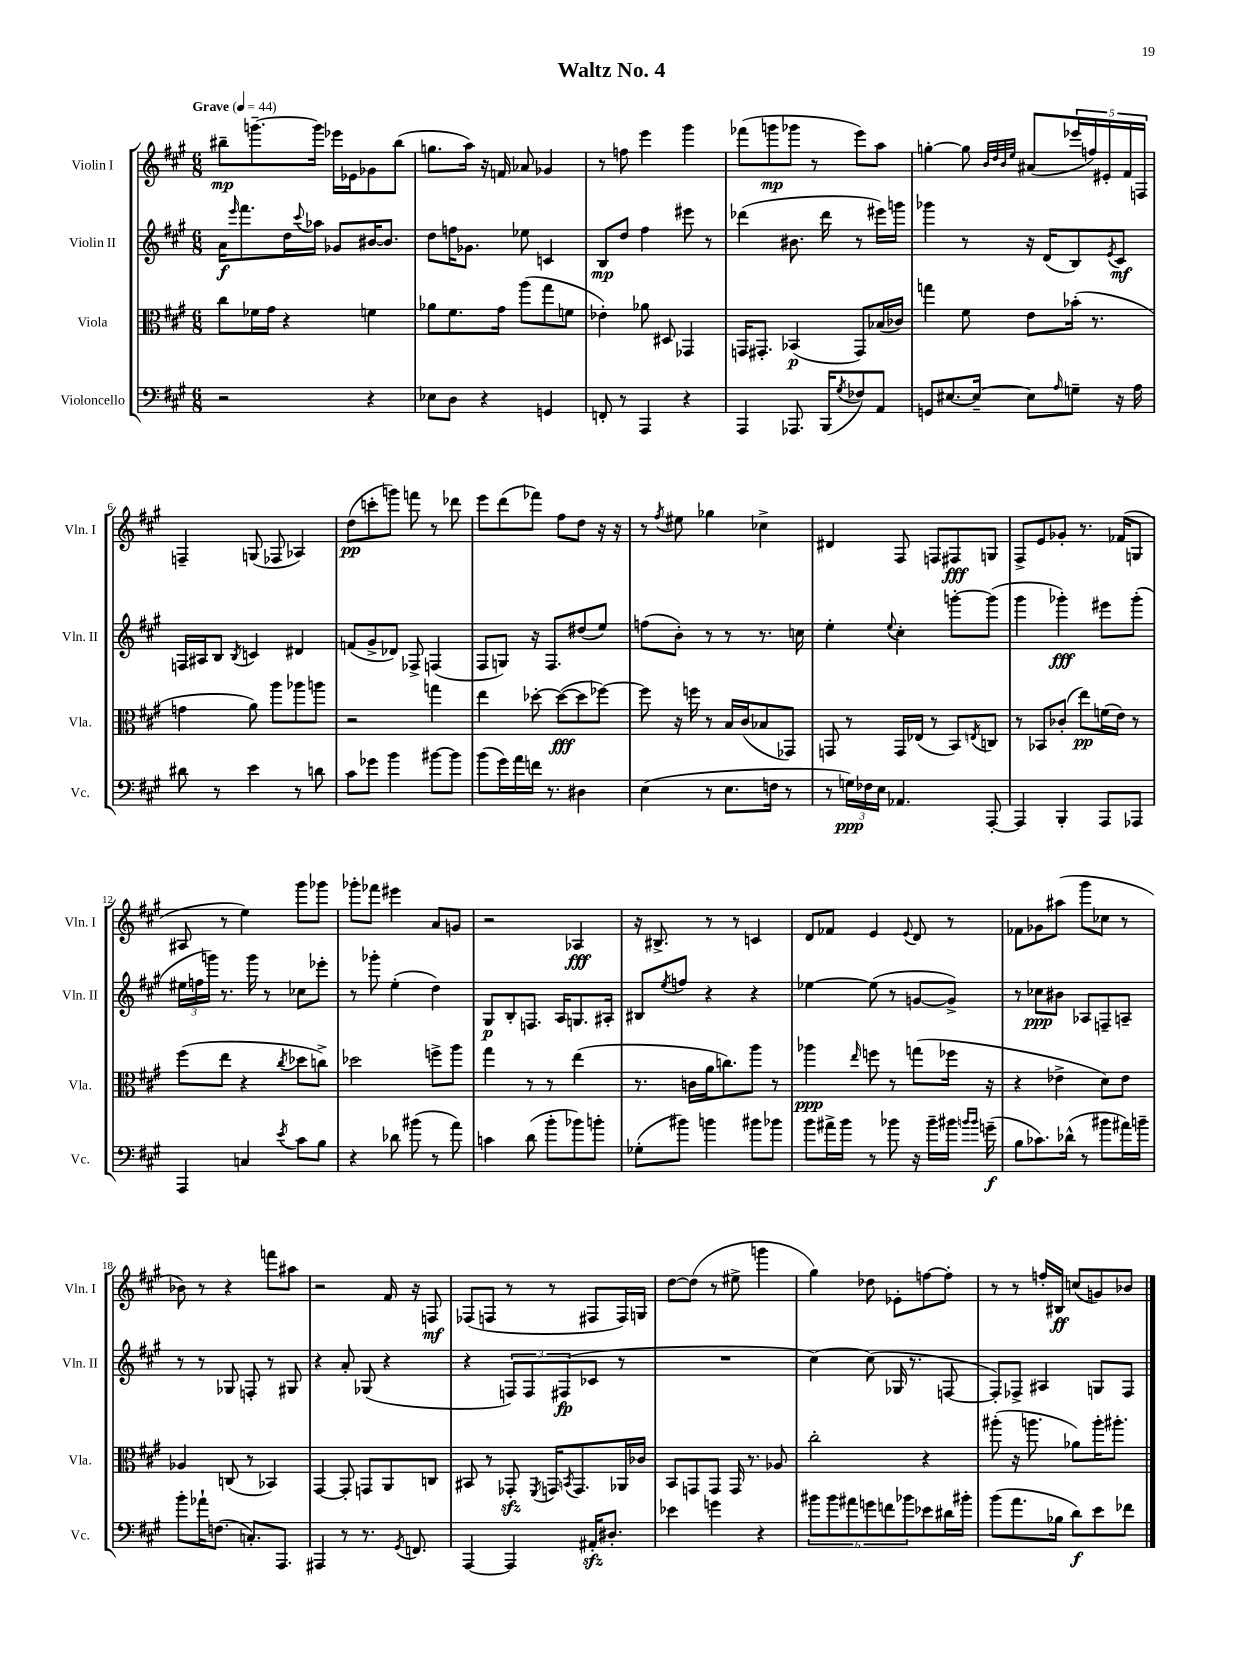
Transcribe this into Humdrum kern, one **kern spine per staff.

**kern	**dynam	**kern	**dynam	**kern	**dynam	**kern	**dynam
*part4	*part4	*part3	*part3	*part2	*part2	*part1	*part1
*staff4	*staff4	*staff3	*staff3	*staff2	*staff2	*staff1	*staff1
*I"Violoncello	*	*I"Viola	*	*I"Violin II	*	*I"Violin I	*
*I'Vc.	*	*I'Vla.	*	*I'Vln. II	*	*I'Vln. I	*
*clefF4	*	*clefC3	*	*clefG2	*	*clefG2	*
*k[f#c#g#]	*	*k[f#c#g#]	*	*k[f#c#g#]	*	*k[f#c#g#]	*
*M6/8	*	*M6/8	*	*M6/8	*	*M6/8	*
*MM44	*	*MM44	*	*MM44	*	*MM44	*
=1	=1	=1	=1	=1	=1	=1	=1
!	!	!	!	!	!	!LO:TX:a:B:t=Grave	!
2r	.	8cc#\L	.	16a\KL	f	8bb#X~\L	mp
.	.	.	.	16qqeee/	.	.	.
.	.	.	.	8.fff#\	.	.	.
.	.	16f-X\L	.	.	.	[8.gggn~\	.
.	.	16g#\JJ	.	.	.	.	.
.	.	4r	.	16dd\L	.	.	.
.	.	.	.	8qqccc#/	.	.	.
.	.	.	.	16aa-X\JJ	.	16ggg\Jk]	.
.	.	.	.	8g-X/L	.	16eee-X\LL	.
.	.	.	.	.	.	16e-X\J	.
4r	.	4fn\	.	[16b#X/K	.	8g-X\	.
.	.	.	.	8.b#/J]	.	.	.
.	.	.	.	.	.	(8bb#\J	.
=2	=2	=2	=2	=2	=2	=2	=2
8E-X\L	.	8a-X\L	.	8dd\L	.	8.ggn\L	.
8D\J	.	8.f#\	.	16ffn\K	.	.	.
.	.	.	.	8.g-X\J	.	16aa\Jk)	.
4r	.	.	.	.	.	16r	.
.	.	16g#\Jk	.	.	.	16fn/	.
.	.	(8aa\L	.	8ee-X\	.	8a-X/	.
4GGn/	.	8gg#\	.	4cn/	.	4g-X/	.
.	.	8fn\J	.	.	.	.	.
=3	=3	=3	=3	=3	=3	=3	=3
8FFn'/	.	4e-X'\)	.	8B/L	mp	8r	.
8r	.	.	.	8dd/J	.	8ffn\	.
4AAA/	.	8a-X\	.	4ff#\	.	4eee\	.
.	.	8D#X/	.	.	.	.	.
4r	.	4GG-X/	.	8eee#X\	.	4ggg#\	.
.	.	.	.	8r	.	.	.
=4	=4	=4	=4	=4	=4	=4	=4
4AAA/	.	16GGn/KL	.	(4ddd-X\	.	(8fff-X\L	.
.	.	8.GG#X'/J	.	.	.	.	.
.	.	.	.	.	.	8gggn\	mp
8.AAA-X/	.	(4BB-X/	p	8.b#X\	.	8ggg-X\J	.
.	.	.	.	.	.	8r	.
(16BBB/KL	.	.	.	16ddd-\	.	.	.
8qG#/	.	.	.	.	.	.	.
8F-X/)	.	8GG#/L)	.	8r	.	8eee\L)	.
8AA/J	.	(16B-X/L	.	16eee#X\LL)	.	8aa\J	.
.	.	16c-X/JJ)	.	16gggn\JJ	.	.	.
=5	=5	=5	=5	=5	=5	=5	=5
8GGn/L	.	4ggn\	.	4ggg-X\	.	[4ggn'\	.
[8.E#X/	.	.	.	.	.	.	.
.	.	8f#\	.	8r	.	8gg\]	.
16E#~/Jk_	.	.	.	.	.	.	.
.	.	.	.	.	.	32qqb/LLL	.
.	.	.	.	.	.	32qqdd/	.
.	.	.	.	.	.	32qqb/	.
.	.	.	.	.	.	32qqee/JJJ	.
8E#\L]	.	8e\L	.	16r	.	(8a#X/L	.
.	.	.	.	(16d/KL	.	.	.
16qqA/	.	.	.	.	.	.	.
8Gn~\J	.	(16b-X'\Jk	.	8B/)	.	20eee-X/L	.
.	.	.	.	.	.	20ffn/)	.
.	.	8.r	.	.	.	.	.
.	.	.	.	.	.	20e#X'/	.
.	.	.	.	8qe/	.	.	.
16r	.	.	.	8c#/J	mf	.	.
.	.	.	.	.	.	20f#/	.
16A\	.	.	.	.	.	.	.
.	.	.	.	.	.	20Fn/JJ	.
!!LO:LB:g=z
=6	=6	=6	=6	=6	=6	=6	=6
8d#X\	.	4gn\	.	16Fn/LL	.	4Fn~/	.
.	.	.	.	16A#X/J	.	.	.
8r	.	.	.	8B/J	.	.	.
.	.	.	.	8qB/	.	.	.
4e\	.	8a\)	.	4cn/	.	(8Gn/	.
.	.	8aa\L	.	.	.	8F-X/	.
8r	.	8aa-X\	.	4d#X/	.	4A-X/)	.
8dn\	.	8aan\J	.	.	.	.	.
=7	=7	=7	=7	=7	=7	=7	=7
8c#\L	.	2r	.	(8fn/L	.	(8dd\L	pp
8g-X\J	.	.	.	8g#^/	.	8cccn'\	.
4b\	.	.	.	8d-X/J)	.	8gggn\J)	.
.	.	.	.	8F-X^/	.	8fffn\	.
[8b#X\L	.	4ggn\	.	(4Fn/	.	8r	.
8b#\J]	.	.	.	.	.	8ddd-X\	.
=8	=8	=8	=8	=8	=8	=8	=8
(8b\L	.	4ee\	.	8F#/L	.	8eee\L	.
16g#\L)	.	.	.	8Gn/J)	.	(8ddd\	.
16a\	.	.	.	.	.	.	.
16fn\JJ	.	[8dd-X'\	.	16r	.	8fff-X\J)	.
8.r	.	.	.	8.F#/L	.	.	.
.	.	(8dd-\L_	fff	.	.	8ff#\L	.
4D#X\	.	8dd-\]	.	(8dd#X/	.	8dd\J	.
.	.	[8ff-X\J)	.	8ee/J)	.	16r	.
.	.	.	.	.	.	16r	.
=9	=9	=9	=9	=9	=9	=9	=9
(4E\	.	8ff-\]	.	(8ffn\L	.	8r	.
.	.	.	.	.	.	8qff#/	.
.	.	16r	.	8b'\J)	.	8ee#X\	.
.	.	16ffn\	.	.	.	.	.
8r	.	8r	.	8r	.	4gg-X\	.
8.E\L	.	16B/LL	.	8r	.	.	.
.	.	(16c#/J	.	.	.	.	.
.	.	8B-X/	.	8.r	.	4cc-X^\	.
16Fn\Jk	.	.	.	.	.	.	.
8r	.	8GG-X/J)	.	.	.	.	.
.	.	.	.	16ccn\	.	.	.
=10	=10	=10	=10	=10	=10	=10	=10
8r	.	8GGn/	.	4ee'\	.	4d#X/	.
24Gn\LL)	ppp	8r	.	.	.	.	.
24F-X\	.	.	.	.	.	.	.
24E\JJ	.	.	.	.	.	.	.
.	.	.	.	8qqee/	.	.	.
4.AA-X/	.	16GG/LL	.	4cc#'\	.	8F#/	.
.	.	(16E-X/JJ	.	.	.	.	.
.	.	8r	.	.	.	8Fn/L	.
.	.	8BB/L)	.	[8gggn'\L	.	8F#X/	fff
.	.	8qEn/	.	.	.	.	.
[8AAA'/	.	8Cn/J	.	(8ggg\J]	.	8Gn/J	.
=11	=11	=11	=11	=11	=11	=11	=11
4AAA/]	.	8r	.	4ggg#\	.	8F#^/L	.
.	.	8BB-X/L	.	.	.	8e/	.
4BBB'/	.	(8c-X'/J	.	4ggg-X'\)	fff	8g-X'/J	.
.	.	8ee\L)	pp	.	.	8.r	.
8AAA/L	.	(16fn\L	.	8eee#X\L	.	.	.
.	.	16e\JJ)	.	.	.	(16f-X/KL	.
8AAA-X/J	.	8r	.	(8ggg-'\J	.	8Gn/J	.
!!LO:LB:g=z
=12	=12	=12	=12	=12	=12	=12	=12
4AAA/	.	(8ff#\L	.	24ee#X\LL	.	8A#X/	.
.	.	.	.	24ffn\	.	.	.
.	.	.	.	24gggn\JJ)	.	.	.
.	.	8ee\J	.	8.r	.	8r	.
4Cn/	.	4r	.	.	.	4ee\)	.
.	.	.	.	16ggg\	.	.	.
.	.	.	.	8r	.	.	.
8qe/	.	8qcc#/	.	.	.	.	.
8c#\L	.	8dd-X\L	.	8cc-X\L	.	8ggg#\L	.
8B\J	.	8ccn^\J)	.	8eee-X'\J	.	8ggg-X\J	.
=13	=13	=13	=13	=13	=13	=13	=13
4r	.	2dd-X\	.	8r	.	8ggg-X'\L	.
.	.	.	.	8ggg-X'\	.	8fff-X\J	.
8d-X\	.	.	.	(4ee'\	.	4eee#X\	.
(8b#X\	.	.	.	.	.	.	.
8r	.	8ffn^\L	.	4dd\)	.	8a/L	.
8a\)	.	8aa\J	.	.	.	8gn/J	.
=14	=14	=14	=14	=14	=14	=14	=14
4cn\	.	4gg#\	.	8G#/L	p	2r	.
.	.	.	.	8B'/	.	.	.
(8d\	.	8r	.	8.Fn/J	.	.	.
8b'\L	.	8r	.	.	.	.	.
.	.	.	.	16A/KL	.	.	.
8b-X\)	.	(4ee\	.	8.Gn/	.	4A-X/	fff
8bn'\J	.	.	.	.	.	.	.
.	.	.	.	16A#X'/Jk	.	.	.
=15	=15	=15	=15	=15	=15	=15	=15
(8G-X'\L	.	8.r	.	8B#X/L	.	16r	.
.	.	.	.	.	.	8.B#X^/	.
.	.	.	.	8qee/	.	.	.
8b#X\J)	.	.	.	8ffn/J	.	.	.
.	.	16cn\LL	.	.	.	.	.
4bn\	.	16a\J	.	4r	.	8r	.
.	.	8.ccn\)	.	.	.	.	.
.	.	.	.	.	.	8r	.
8b#X\L	.	8aa\J	.	4r	.	4cn/	.
8b-X\J	.	8r	.	.	.	.	.
=16	=16	=16	=16	=16	=16	=16	=16
8b\L	.	4aa-X\	ppp	[4ee-X\	.	8d/L	.
16a#X^\L	.	.	.	.	.	8f-X/J	.
16b\JJ	.	.	.	.	.	.	.
.	.	16qqee/	.	.	.	.	.
8r	.	8ffn\	.	(8ee-\]	.	4e/	.
8b-X\	.	8r	.	8r	.	.	.
.	.	.	.	.	.	8qqe/	.
16r	.	(8ggn\L	.	[8gn/L	.	8d/	.
16b-~\LL	.	.	.	.	.	.	.
16b#X\JJ	.	16ff-X\Jk	.	8g^/J])	.	8r	.
16qqbn/LL	.	.	.	.	.	.	.
16qqb/JJ	.	.	.	.	.	.	.
(16gn~\	f	16r	.	.	.	.	.
=17	=17	=17	=17	=17	=17	=17	=17
8B\L	.	4r	.	8r	.	8f-X\L	.
8.c-X\)	.	.	.	8cc-X\L	ppp	8g-X\	.
.	.	4e-X^\	.	8b#X\J	.	(8aa#X\J	.
(16d-X^^\Jk	.	.	.	.	.	.	.
8r	.	.	.	8A-X/L	.	8ggg#\L	.
8b#X\L	.	8d\L)	.	8Fn~/	.	8cc-X\J	.
16a#X\L)	.	8e-\J	.	8An~/J	.	8r	.
16bn~\JJ	.	.	.	.	.	.	.
!!LO:LB:g=z
=18	=18	=18	=18	=18	=18	=18	=18
8b'\L	.	4A-X/	.	8r	.	8b-X\)	.
16a-X`\K	.	.	.	8r	.	8r	.
(8.Fn\J	.	.	.	.	.	.	.
.	.	(8Cn/	.	8G-X/	.	4r	.
8.Cn'/L)	.	8r	.	8Fn'/	.	.	.
.	.	4BB-X/)	.	8r	.	8fffn\L	.
8.AAA/J	.	.	.	.	.	.	.
.	.	.	.	8G#X/	.	8aa#X\J	.
=19	=19	=19	=19	=19	=19	=19	=19
4AAA#X/	.	[4GG#/	.	4r	.	2r	.
8r	.	8GG#'/]	.	8a'/	.	.	.
8.r	.	8GGn/L	.	(8G-X/	.	.	.
.	.	8AA/	.	4r	.	16f#/	.
8qGG#/	.	.	.	.	.	.	.
8.FFn/	.	.	.	.	.	16r	.
.	.	8Cn/J	.	.	.	8Fn/	mf
=20	=20	=20	=20	=20	=20	=20	=20
[4AAA/	.	8BB#X/	.	4r	.	(8F-X/L	.
.	.	8r	.	.	.	8Fn/J	.
4AAA/]	.	8GG-Xzz'/	.	12Fn/L)	.	8r	.
.	.	.	.	12F/	.	.	.
.	.	8qFF#/	.	.	.	.	.
.	.	16GGn/KL	.	.	.	8r	.
.	.	.	.	(12F#X/	fp	.	.
.	.	8qBBn/	.	.	.	.	.
.	.	8.GG/	.	.	.	.	.
16AA#Xzz'/KL	.	.	.	8c-X/J	.	8F#X/L	.
8.D#X'/J	.	.	.	.	.	.	.
.	.	16AA-X/L	.	8r	.	16F#/L)	.
.	.	16c-X/JJ	.	.	.	16Gn/JJ	.
=21	=21	=21	=21	=21	=21	=21	=21
4e-X\	.	8BB/L	.	2.r	.	[8dd\L	.
.	.	8GGn/	.	.	.	(8dd\J]	.
4gn\	.	8GG/J	.	.	.	8r	.
.	.	16GG/	.	.	.	8ee#X^\	.
.	.	8.r	.	.	.	.	.
4r	.	.	.	.	.	4gggn\	.
.	.	8A-X/	.	.	.	.	.
=22	=22	=22	=22	=22	=22	=22	=22
12b#X\L	.	2cc#'\	.	[4cc#\)	.	4gg#\)	.
12b#\	.	.	.	.	.	.	.
12a#X\	.	.	.	.	.	.	.
12gn\	.	.	.	(8cc#\]	.	8dd-X\	.
12fn\	.	.	.	.	.	.	.
.	.	.	.	16G-X/	.	8e-X'\L	.
12b-X\	.	.	.	.	.	.	.
.	.	.	.	8.r	.	.	.
8e-X\	.	4r	.	.	.	[8ffn\	.
16d#X\L	.	.	.	[8Fn/	.	8ff'\J]	.
16b#X'\JJ	.	.	.	.	.	.	.
=23	=23	=23	=23	=23	=23	=23	=23
(8b\L	.	(8aa#X'\	.	8F'/L])	.	8r	.
8.a\	.	16r	.	8F-X^/J	.	8r	.
.	.	8.aan\	.	.	.	.	.
.	.	.	.	4A#X/	.	16ffn'/LL	.
16B-X\Jk	.	.	.	.	.	16B#X/JJ	ff
8d\L)	f	8a-X\L)	.	.	.	(8ccn/L	.
8e\	.	16aa'\K	.	8Gn/L	.	8gn/)	.
.	.	8.aa#X'\J	.	.	.	.	.
8f-X\J	.	.	.	8F-/J	.	8b-X/J	.
==	==	==	==	==	==	==	==
*-	*-	*-	*-	*-	*-	*-	*-
